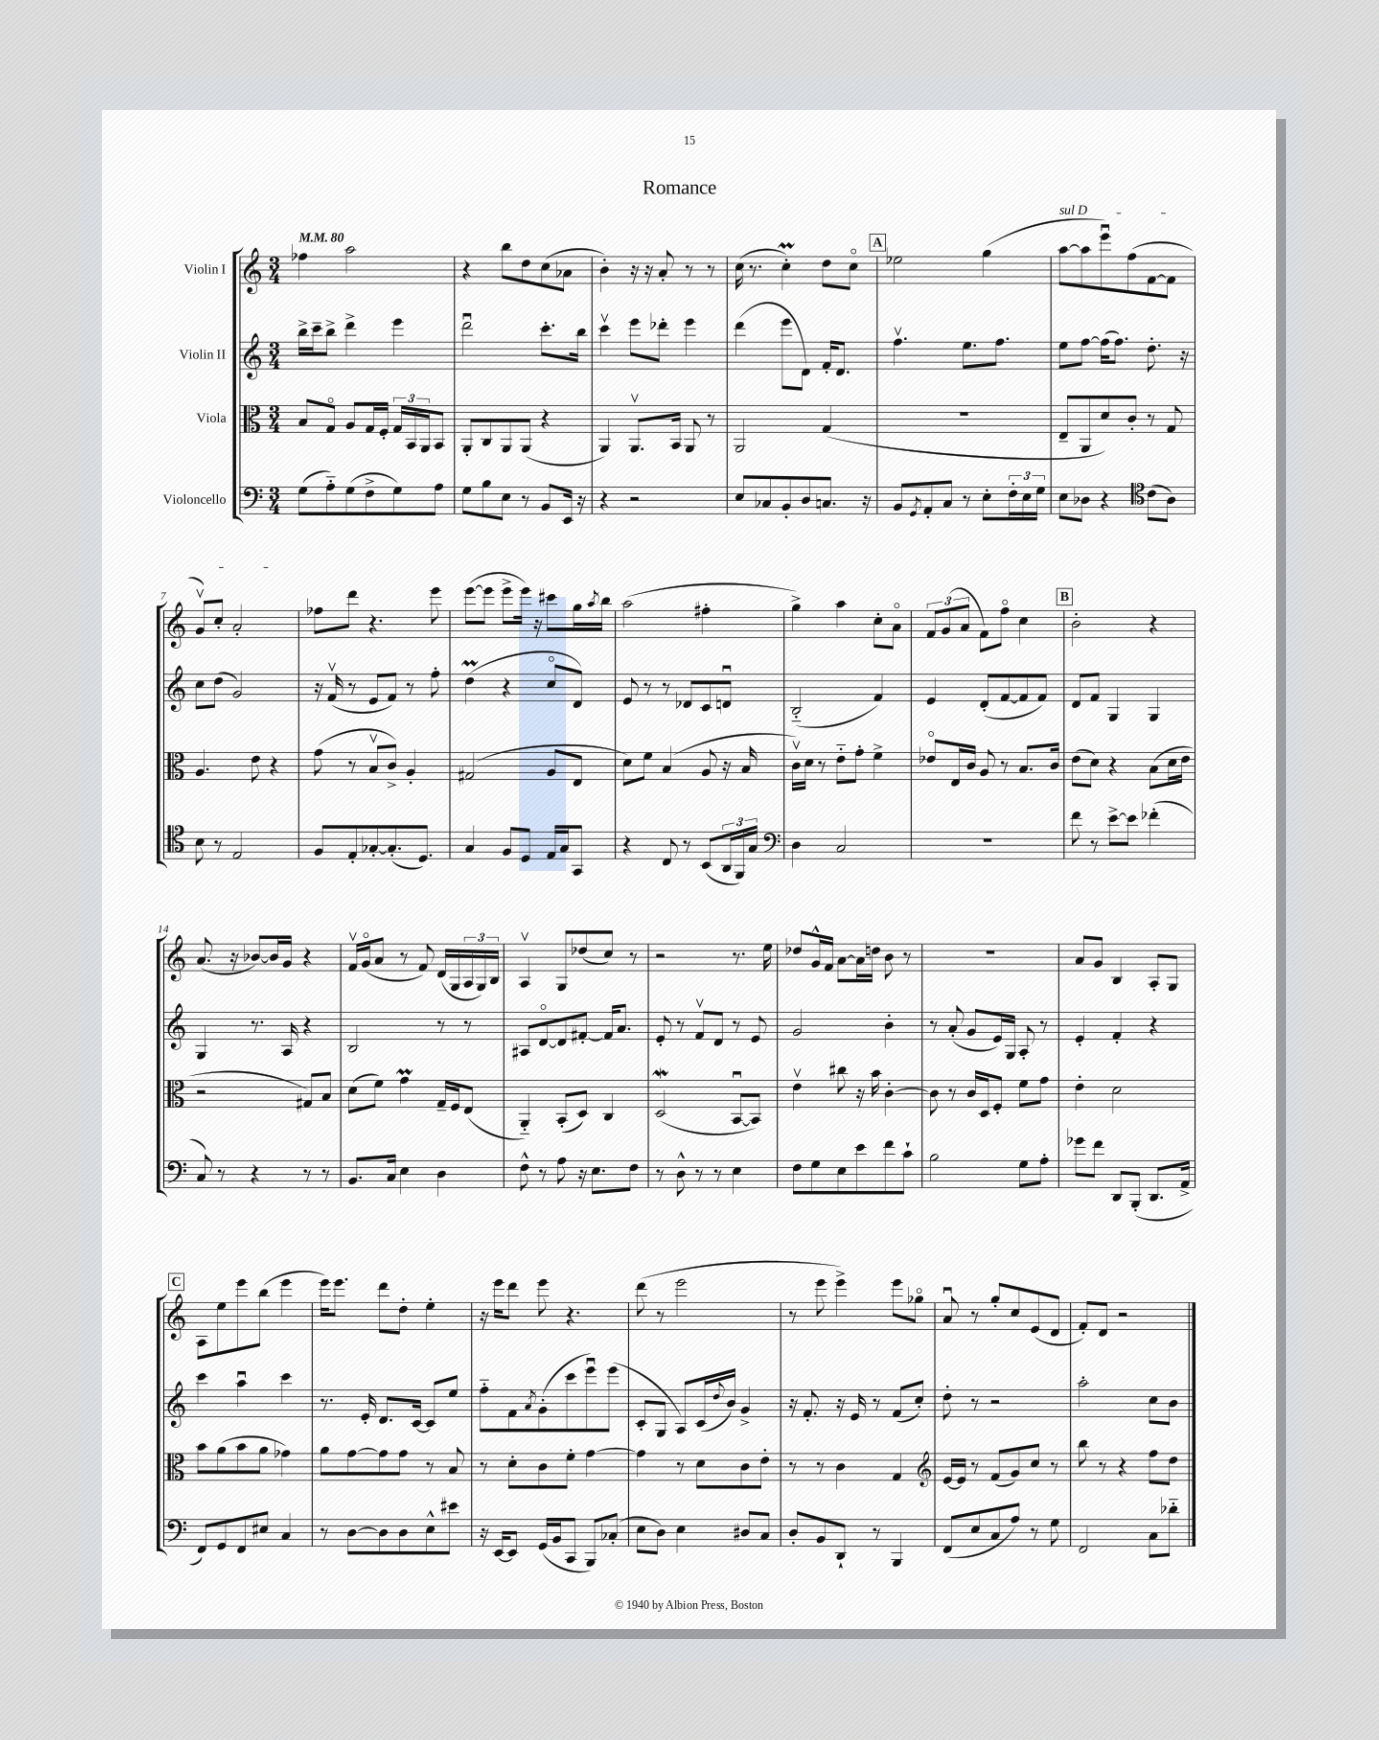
\header { title = "Romance" }
<<
\new StaffGroup <<
\new Staff = "s0" \with { instrumentName = "Violin I" } {
    \clef treble \key c \major \numericTimeSignature \time 3/4 \tempo 4 = 80
    fes''4 a''2 |
    r4 b''8 d''8 c''8( aes'8 |
    b'4-.) r16 r16 a'8-. r8 r8 |
    c''16( r8. c''4-.\prall) d''8 c''8\flageolet |
    \mark \markup { \box "A" } ees''2 g''4( |
    \once \override TextSpanner.bound-details.left.text = \markup { \italic "sul D" } a''8~\startTextSpan a''8 e'''8\downbow) f''8( f'8~ f'8 |
    g'8\upbow) c''8-. a'2-.\stopTextSpan |
    fes''8 d'''8 r4. e'''8 |
    e'''8~( e'''8 e'''8-> e'''16) r16 cis'''8 g''16 \acciaccatura { a''8 } b''16 |
    a''2( fis''4-. |
    g''4->) a''4 c''8-. a'8\flageolet |
    \tuplet 3/2 { f'8 g'8( a'8 } f'8) f''8\flageolet c''4 |
    \mark \markup { \box "B" } b'2-. r4 |
    a'8.( r16 bes'8~) bes'16 g'16 r4 |
    f'16\upbow g'16\flageolet( a'8 r8 f'8) d'16( g16 \tuplet 3/2 { a16 g16) b16 } |
    a4\upbow g8 des''8( c''8) r8 |
    r2 r8. e''16 |
    des''8 g'16-^ f'16 a'8~ a'16 d''16 b'8 r8 |
    R2. |
    a'8 g'8 b4 a8-. g8 |
    \mark \markup { \box "C" } a8 e''8 e'''8 b''8( e'''4 |
    e'''16) e'''8. d'''8 d''8-. e''4-. |
    r16 e'''16 d'''8 e'''8 r4. |
    d'''8( r8 e'''2 |
    r8 e'''8 e'''4->) e'''8 ges''8\flageolet |
    a'8\downbow r8 g''8-. c''8 e'8( d'8 |
    f'8-.) d'8 r2 \bar "|." |
}
\new Staff = "s1" \with { instrumentName = "Violin II" } {
    \clef treble \key c \major \numericTimeSignature \time 3/4
    b''16-> c'''16-- b''8-> d'''4-> e'''4 |
    d'''2\downbow c'''8.-. b''16 |
    c'''4\upbow e'''8 des'''8-. e'''4 |
    d'''4( e'''8 d'8) f'16-. d'8. |
    \mark \markup { \box "A" } f''4.\upbow e''8. f''8. |
    e''8 f''8~ f''16( f''8.) d''8.-. r16 |
    c''8 d''8( g'2) |
    r16 f'16\upbow( r8 e'8 f'8) r8 f''8-. |
    d''4\prall( r4 c''8\flageolet d'8) |
    e'8 r8 r8 des'8 c'8 d'8\downbow |
    b2-_( f'4) |
    e'4 d'8-.( f'8~ f'8 f'8) |
    \mark \markup { \box "B" } d'8 f'8 g4 g4 |
    g4 r8. a16 r4 |
    b2 r8 r8 |
    ais8 d'8~\flageolet d'8 fis'8~-. fis'16 a'8. |
    e'8-. r8 f'8\upbow d'8 r8 e'8 |
    g'2 b'4-. |
    r8 a'8-.( g'8 e'16) g16 a8-. r8 |
    e'4-. f'4-. r4 |
    \mark \markup { \box "C" } c'''4 a''4\downbow c'''4 |
    r8. e'16-. d'8. c'16~ c'8 e''8 |
    f''8-_ f'8 \acciaccatura { a'8 } g'8-.( c'''8 e'''8\downbow) e'''8( |
    c'8-. g8 a8) c'16( \appoggiatura { d''8 } b'16) g'4-> |
    r16 f'8.-. r16 e'16 r8 f'8( c''8-.) |
    d''8-. r8 r2 |
    a''2-. c''8 b'8 \bar "|." |
}
\new Staff = "s2" \with { instrumentName = "Viola" } {
    \clef alto \key c \major \numericTimeSignature \time 3/4
    b8 g8\flageolet a8 g16 f16-. \tuplet 3/2 { g16 b,16 a,16 } b,8 |
    a,8-. c8 a,8 a,8( r4 |
    a,4) a,8.\upbow b,16 a,8 r8 |
    a,2 g4( |
    \mark \markup { \box "A" } R2. |
    e8-- a,8 d'8) c'8-. r8 g8 |
    a4. e'8 r4 |
    g'8( r8 b8\upbow c'8->) a4-. |
    gis2( a8 e8 |
    d'8) f'8 b4( a8 r16 b16 |
    c'16\upbow) d'16 r8 e'8-_ g'8-. f'4-> |
    ees'8\flageolet e16 c'16 a8 r8 b8. c'16 |
    \mark \markup { \box "B" } e'8( d'8) r4 b8( d'16 e'16 |
    r2 gis8) b8 |
    d'8( f'8) g'4\prall g16-- f16 e8( |
    a,4-_) b,8-.( d8) c4 |
    d2\mordent( b,8~\downbow b,8) |
    e'4\upbow cis''8 r16 b'16 c'4~-. |
    c'8 r8 c'16 d16 f8-. f'8 g'8 |
    e'4-. d'2 |
    \mark \markup { \box "C" } b'8 a'8( b'8 a'8 ges'4) |
    a'8 g'8~ g'8 g'8 r8 b8 |
    r8 d'8-. c'8 f'8-. g'4~ |
    g'4 r8 d'8 c'8 e'8-. |
    r8 r8 c'4 g4 |
    \clef treble e'16~ e'16 r8 f'8( g'8) c''8 r8 |
    b''8 r8 r4 f''8 d''8 \bar "|." |
}
\new Staff = "s3" \with { instrumentName = "Violoncello" } {
    \clef bass \key c \major \numericTimeSignature \time 3/4
    g8( a8-_) g8( f8-> g8) a8 |
    g8 b8 e8 r8 b,8 e,16 r16 |
    r4 r2 |
    e8 ces8 b,8-. d8 c8. r16 |
    \mark \markup { \box "A" } b,8 \acciaccatura { g,8 } a,8-. c8 r8 e8-. \tuplet 3/2 { f16-. e16 g16 } |
    e8 des8 r4 \clef tenor c'8( a8) |
    b8 r8 e2 |
    f8 e8-. ges8~-. ges8.-.( d8.) |
    g4 f8 d8 e16 g16 g,8 |
    r4 c8 r8 b,8( \tuplet 3/2 { a,16 f,16) g16 } |
    \clef bass d4 c2 |
    R2. |
    \mark \markup { \box "B" } f'8 r8 e'8~-> e'8 fes'4-.( |
    c8) r8 r4 r8 r8 |
    b,8. c16 e4 d4 |
    f8-^ r8 a8 r16 e8. f8 |
    r8 d8-^ r8 r8 e4 |
    f8 g8 e8 e'8 f'8 c'8-! |
    b2 g8 a8-. |
    ges'8 f'8 d,8 b,,8-.( d,8. a,16-> |
    \mark \markup { \box "C" } f,8) g,8 f,8 eis8 c4 |
    r8 d8~ d8 d8 e8-^ eis'8 |
    r16 e,16~ e,8 g,16( b,16 c,8 b,,8) ces8-.( |
    e8 d8) e4 dis8 c8 |
    d8-. b,8 d,8-! r8 b,,4 |
    f,8( e8 c8 a8) r8 g8 |
    f,2 c8 des'8-_ \bar "|." |
}
>>
>>
